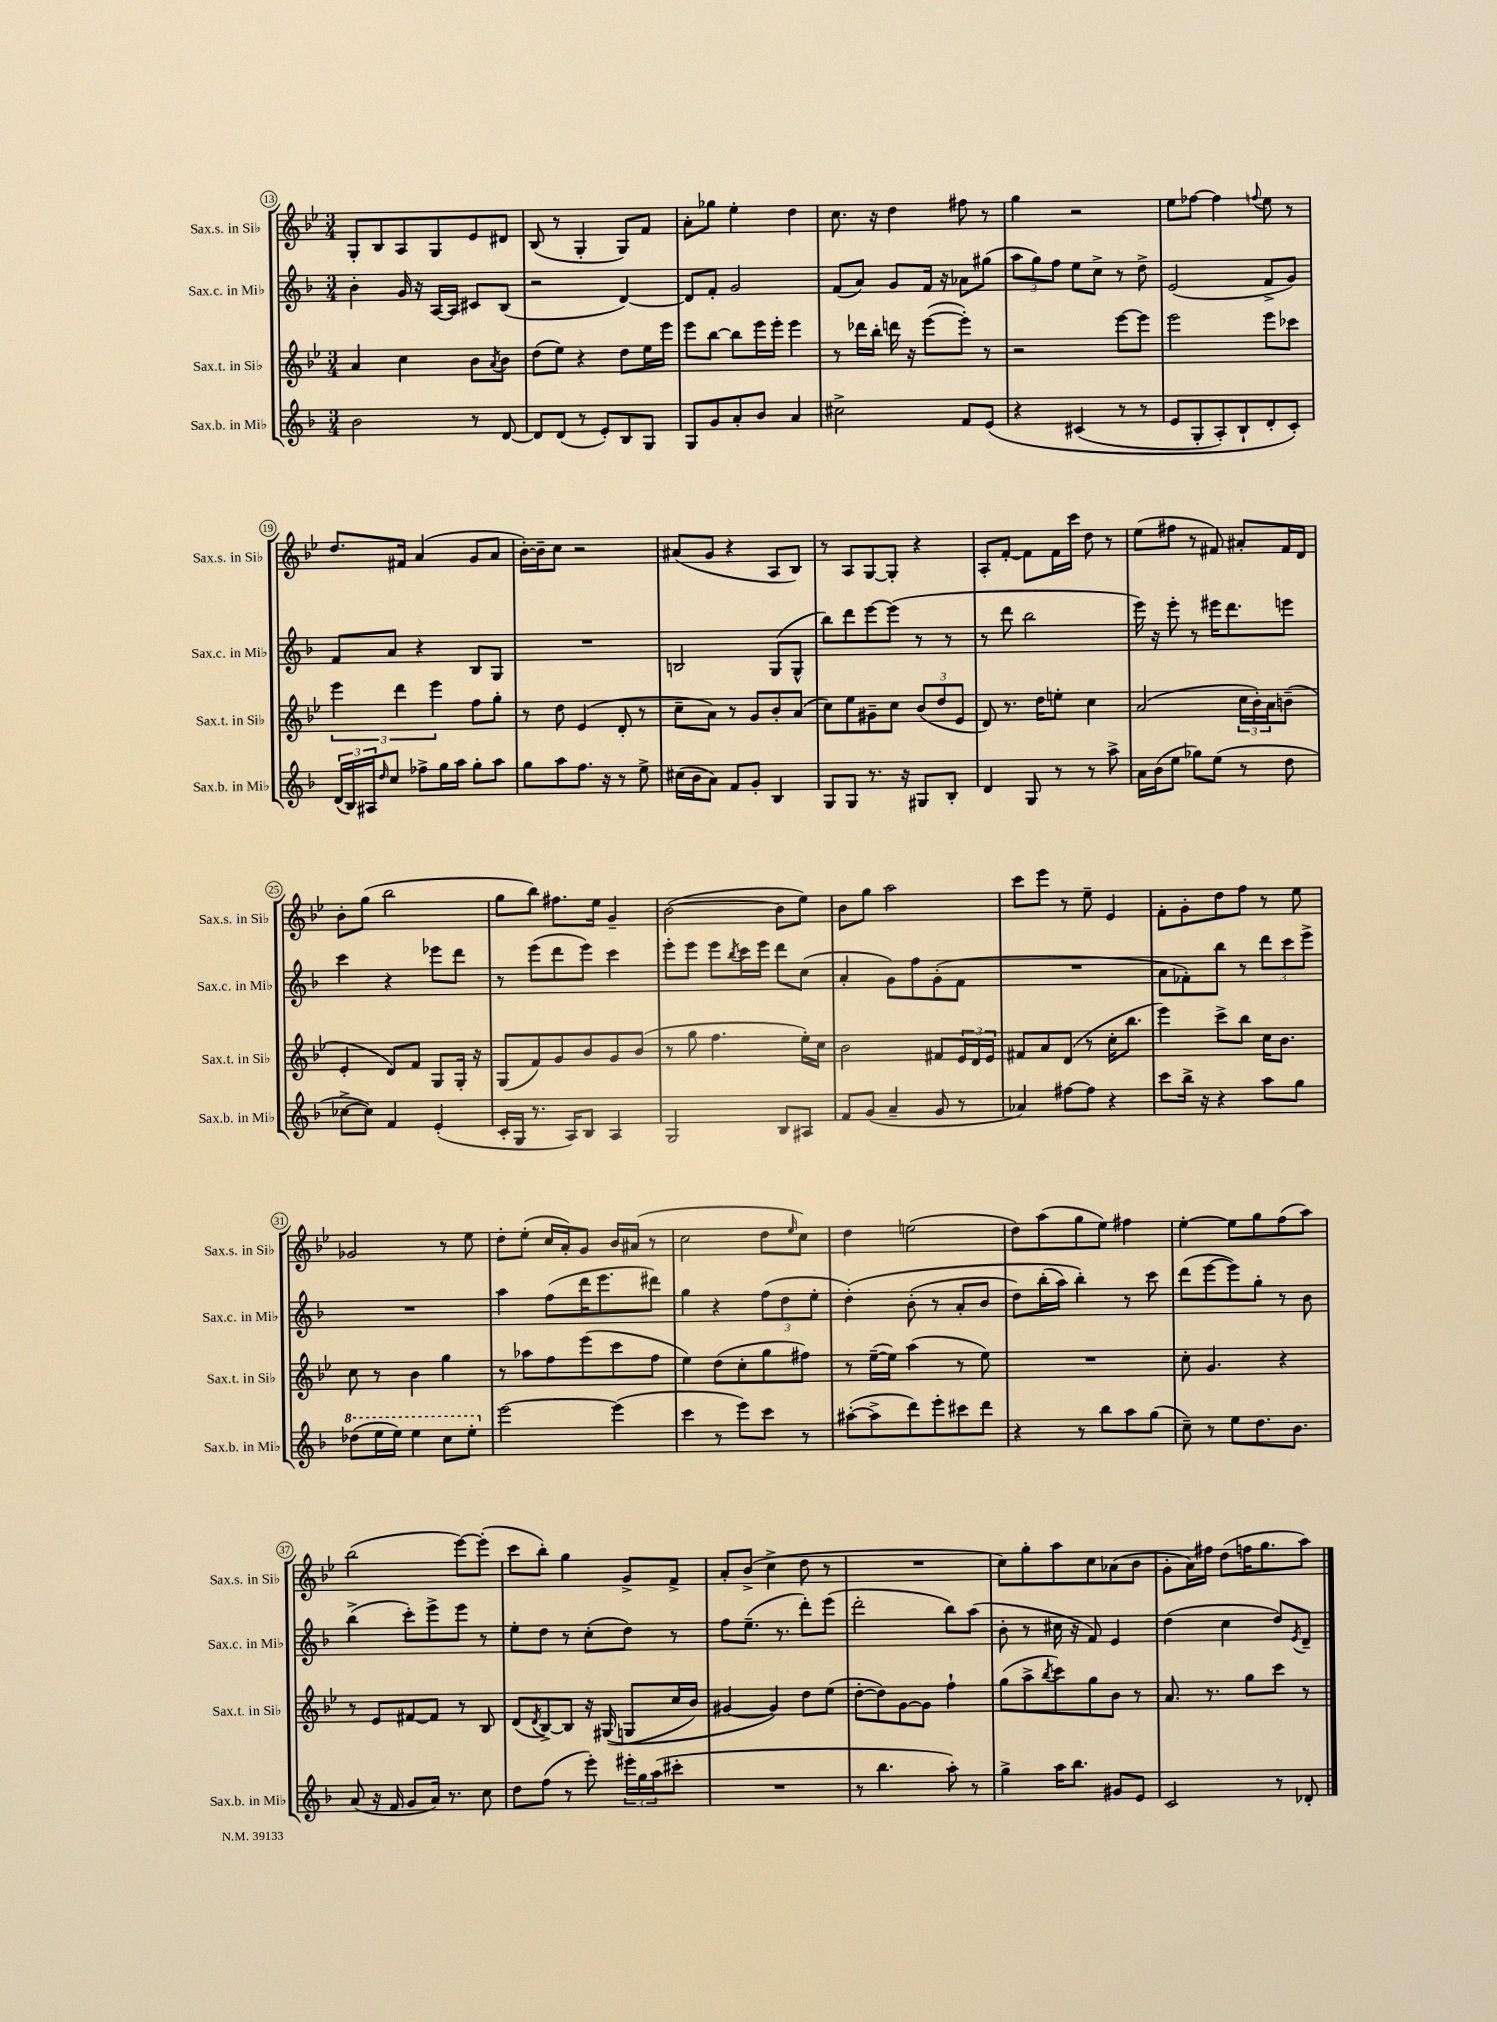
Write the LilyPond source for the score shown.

<<
\new StaffGroup <<
\new Staff = "s0" \with { instrumentName = "Sax.s. in Sib" shortInstrumentName = "Sax.s. in Sib" } {
    \clef treble \key bes \major \numericTimeSignature \time 3/4
    g8-. bes8 a8 g8 ees'8 dis'8 |
    bes8( r8 g4-. g8) f'8 |
    a'8-. ges''8 ees''4-. d''4 |
    c''8. r16 d''4 fis''8 r8 |
    g''4 r2 |
    ees''8 fes''8~ fes''4 \appoggiatura { f''8 } ees''8 r8 |
    d''8. fis'16 a'4( g'8 a'8 |
    bes'16~-.) bes'16-- c''8 r2 |
    ais'8( g'8 r4 a8 bes8) |
    r8 a8 g8~ g8-. r4 |
    a8-. f'8~-. f'8 f'16 c'''16 d''8 r8 |
    ees''8( fis''8 r8 fis'8) ais'8-. fis'16 d'16 |
    bes'8-. g''8( bes''2 |
    g''8 bes''8) fis''8. ees''16 g'4-- |
    bes'2~( bes'8 ees''8) |
    bes'8 g''8 a''2 |
    c'''8 ees'''8 r8 ees''8-- ees'4 |
    f'8-. g'8-. d''8 f''8 r8 ees''8 |
    ges'2 r8 ees''8 |
    d''8-. ees''8-.( c''16 a'16-.) g'8 bes'16 ais'16( r8 |
    c''2 d''8 \grace { ees''16 } c''8) |
    d''4 e''2( |
    d''8) a''8( g''8 ees''8) fis''4 |
    ees''4~-. ees''8 g''8 f''8( a''8) |
    bes''2( ees'''8~) ees'''8-.( |
    c'''8 bes''8-.) g''4 g'8-> f'8-> |
    a'8-. bes'8->( c''4-> d''8 r8 |
    R2. |
    c''8) g''8-. a''8 c''8 aes'8( bes'8 |
    g'8-. a'16) fis''16 d''8( f''16 g''8. a''8) \bar "|." |
}
\new Staff = "s1" \with { instrumentName = "Sax.c. in Mib" shortInstrumentName = "Sax.c. in Mib" } {
    \clef treble \key f \major \numericTimeSignature \time 3/4
    bes'4-. g'16 r16 a16~ a16 cis'8 bes8( |
    r2 d'4~) |
    d'8 f'8-. g'2 |
    f'8( a'8) g'8 f'16 r16 aes'8 gis''8( |
    \tuplet 3/2 { a''8 g''8) f''8 } e''8 c''8-> r8 d''8-> |
    e'2( f'8-> g'8) |
    f'8 a'8 r4 bes8 g8 |
    R2. |
    b2 g8( g8-^ |
    bes''8) d'''8 e'''8~ e'''8( r8 r8 |
    r8 d'''8 bes''2 |
    e'''16) r16 e'''8-. r8 eis'''16 d'''8. e'''8 |
    c'''4 r4 ees'''8 d'''8 |
    r8 e'''8( d'''8 e'''8) c'''4 |
    e'''8-. e'''8 e'''8 \acciaccatura { bes''8 } c'''16 e'''16 d'''8 c''8( |
    a'4-. g'8) f''8 g'8-.( f'8 |
    R2. |
    a'8 fes'8-.) bes''8 r8 \tuplet 3/2 { d'''8 c'''8 e'''8-> } |
    R2. |
    a''4 f''8( d'''16 e'''8. dis'''8) |
    g''4 r4 \tuplet 3/2 { f''8( d''8 e''8-. } |
    d''4-.)\( bes'8-.( r8 a'8-. bes'8 |
    d''8) bes''16-.( a''16) bes''4-.\) r8 c'''8 |
    d'''8( e'''8~ e'''8) g''8-. r8 bes'8 |
    bes''4->( c'''8-.) e'''8-> e'''8 r8 |
    e''8-. d''8 r8 c''8-.( d''8) r8 |
    f''8 e''8.--( r8. d'''8-.) e'''8( |
    d'''2-. bes''8) a''8( |
    bes'8-. r8 cis''16 r16 f'8) e'4 |
    d''4( c''4 d''8) \acciaccatura { e'8 } d'8-- \bar "|." |
}
\new Staff = "s2" \with { instrumentName = "Sax.t. in Sib" shortInstrumentName = "Sax.t. in Sib" } {
    \clef treble \key bes \major \numericTimeSignature \time 3/4
    a'4 c''4 bes'8 \acciaccatura { a'8 } bes'8 |
    d''8( ees''8) r4 d''8 ees''16 ees'''16 |
    ees'''8 bes''8~ bes''8 ees'''16 ees'''16-. ees'''4 |
    r8 des'''16 bes''16-. d'''16 r16 ees'''8~( ees'''8-.) r8 |
    r2 ees'''8~ ees'''8 |
    ees'''2 ees'''8 ces'''8 |
    \tuplet 3/2 { ees'''4 d'''4 ees'''4 } f''8 g''8-. |
    r8 d''8 ees'4( d'8-. r8 |
    c''8-- a'8) r8 g'8 bes'8-. a'8( |
    c''8) ees''8 gis'8-- c''8 \tuplet 3/2 { bes'8( d''8 ees'8 } |
    d'8) r8. d''16 e''8-. c''4 |
    a'2( \tuplet 3/2 { c''16 bes'16-.) a'16 } b'8--( |
    ees'4-. d'8) f'8 g8 g16-. r16 |
    g8( f'8) g'8 bes'8 g'8 bes'8( |
    r8 g''8 f''4. ees''16-.) c''16 |
    bes'2 fis'8 \tuplet 3/2 { ees'16 d'16 ees'16 } |
    fis'8 a'8 d'8( r8 c''16-. bes''8. |
    ees'''4) c'''8-> bes''8 c''16 bes'8. |
    c''8 r8 bes'4 g''4 |
    r8 aes''8 f''8 ees'''8( c'''8 f''8 |
    ees''4) d''8( c''8-. g''8 fis''8) |
    r8 ees''16~--( ees''16) a''4( r8 ees''8) |
    R2. |
    c''8-. g'4. r4 |
    r8 ees'8 fis'8~ fis'8 r8 bes8 |
    d'8( \acciaccatura { d'8 } bes8~->) bes8 r16 gis16(\( g8 c''16 bes'16) |
    gis'4~ gis'4\) d''8 ees''8( |
    d''8~-. d''8) g'8~ g'8 f''4-! |
    g''8( a''8-> \acciaccatura { bes''8 } c'''8) g''8 bes'8 r8 |
    a'8. r8. g''8 c'''8 r8 \bar "|." |
}
\new Staff = "s3" \with { instrumentName = "Sax.b. in Mib" shortInstrumentName = "Sax.b. in Mib" } {
    \clef treble \key f \major \numericTimeSignature \time 3/4
    bes'2 r8 d'8~ |
    d'8 d'8( r8 e'8-.) bes8 g8 |
    g8 g'8 a'8-. bes'8 a'4 |
    cis''2-> f'8 e'8\( |
    r4 cis'4( r8 r8 |
    e'8 g8-. a8-.) bes8-! d'8-. c'8-.\) |
    \tuplet 3/2 { d'16( bes16) ais16 } \grace { d''16 } c''8 fes''8-> g''16 a''16 g''8-. a''8 |
    g''8 a''8 f''8. r16 r8 e''8-> |
    cis''16( bes'16 a'8) f'8 g'8-. bes4 |
    g8 g8 r8. r16 gis8 bes8-. |
    d'4 g8 r8 r8 a''8-> |
    a'16 bes'16( e''8 ges''8) e''8( r8 d''8 |
    ces''8~-> ces''8) f'4 e'4-.( |
    c'16-. g16 r8. a16) bes8 a4 |
    g2 bes8 ais8 |
    f'8 g'8( a'4-- g'8 r8 |
    aes'4) fis''8~ fis''8 r4 |
    c'''8 bes''16-> r16 r4 a''8 g''8 |
    \ottava #1 des'''8( e'''16 e'''16) e'''4 c'''8 e'''8-. \ottava #0 |
    e'''2~ e'''4( |
    c'''4 r8 e'''8) c'''8 r8 |
    ais''8~-.( ais''8-> d'''8) e'''8-. cis'''8 d'''8 |
    r4 r8 bes''8 a''8 g''8( |
    c''8--) r8 e''8 d''8. bes'8. |
    a'8( r16 f'16 g'8 a'16) r8. c''8 |
    d''8 f''8( r8 e'''8-.) \tuplet 3/2 { eis'''16-. g''16 a''16( } cis'''8-. |
    R2. |
    r8 bes''4. a''8-.) r8 |
    g''4-> a''16 bes''8. gis'8 e'8 |
    c'2 r8 des'8-. \bar "|." |
}
>>
>>
\layout { \context { \Score currentBarNumber = #13 \override BarNumber.stencil = #(make-stencil-circler 0.1 0.3 ly:text-interface::print) } }
